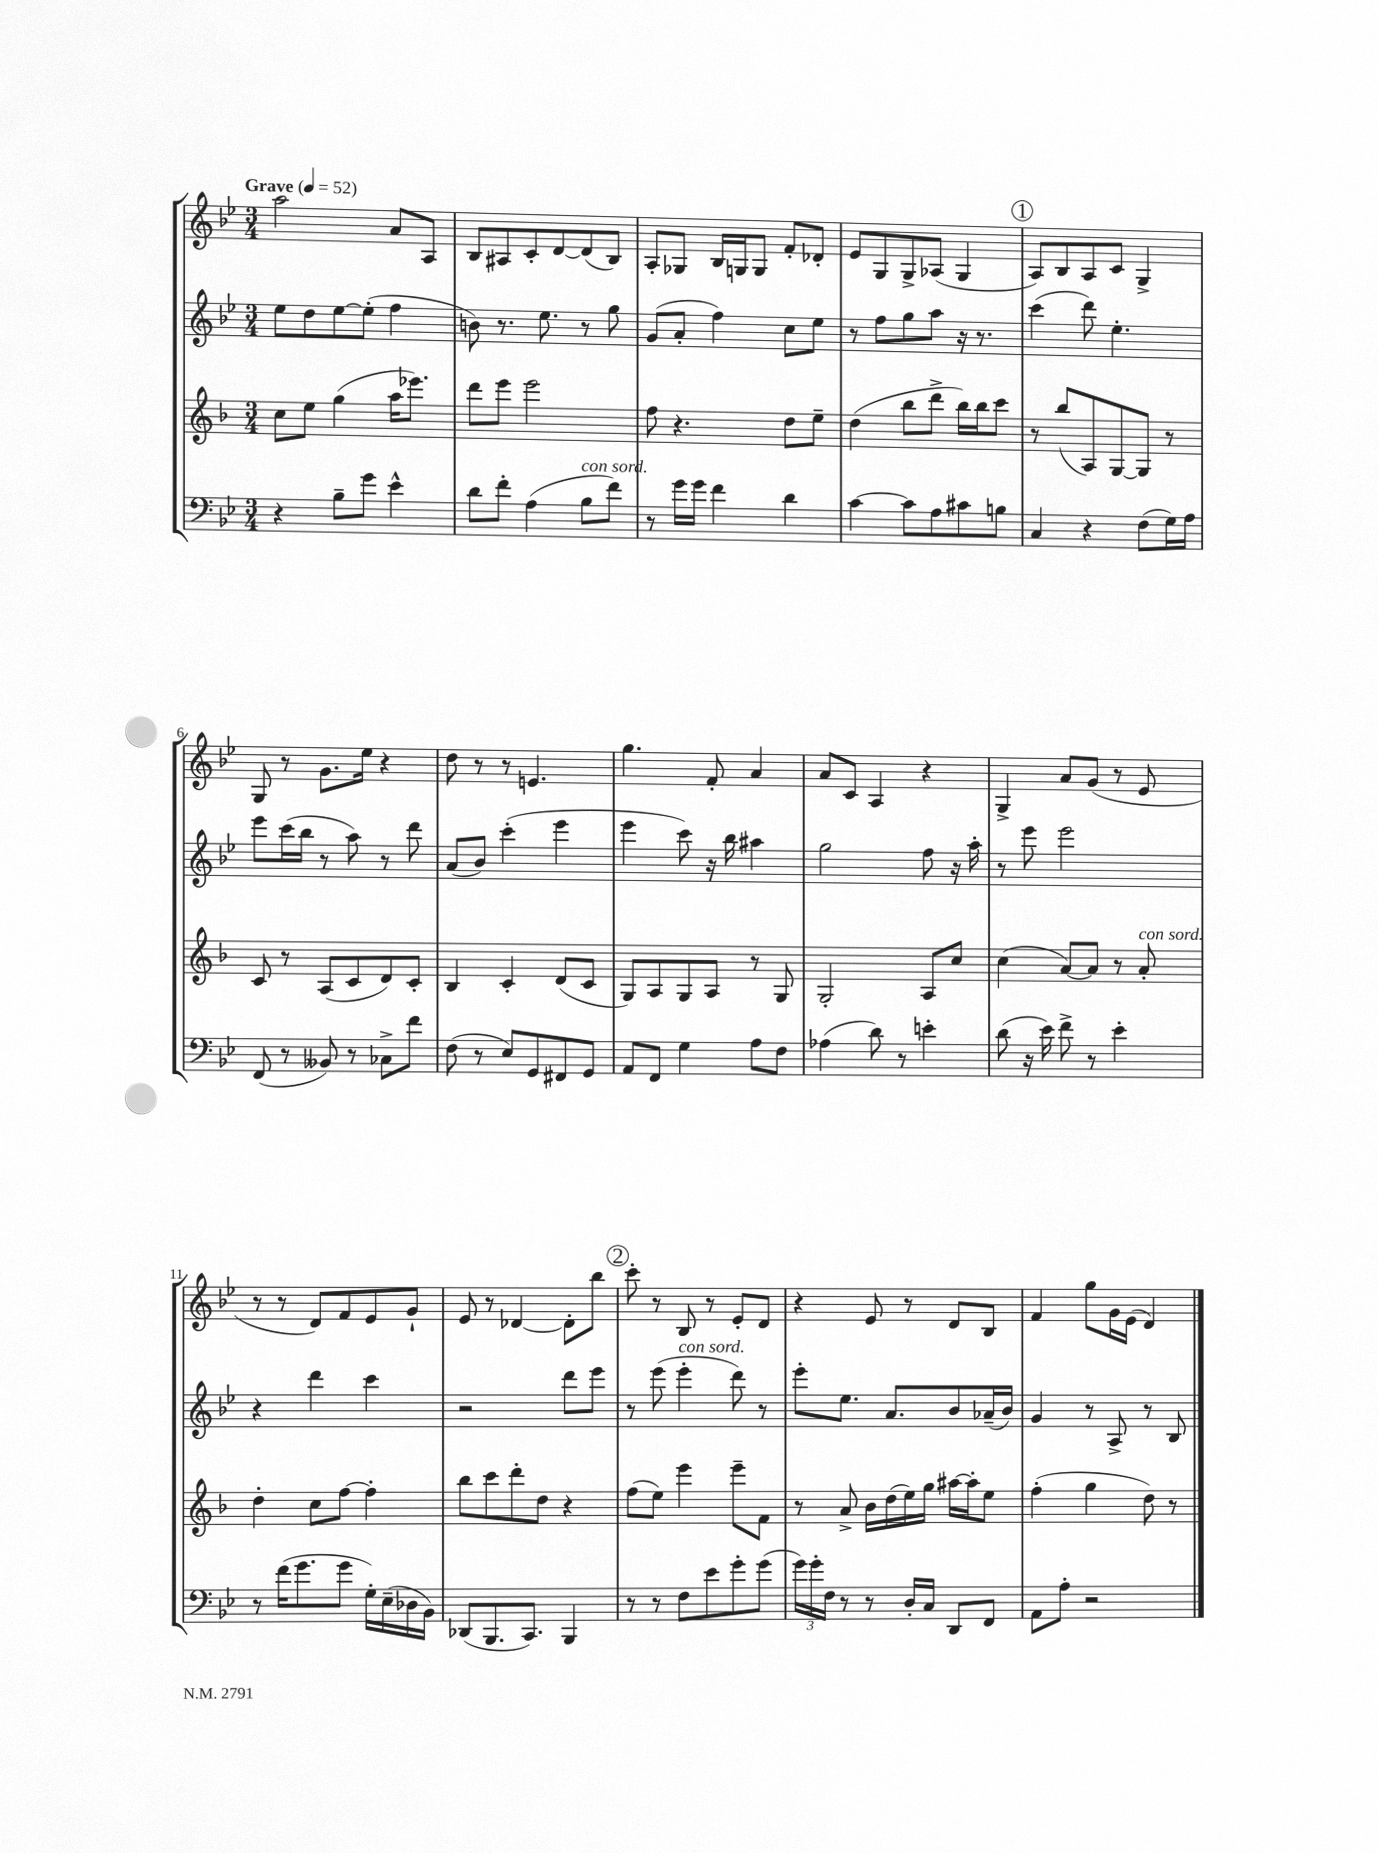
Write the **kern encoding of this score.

**kern	**kern	**kern	**kern
*part4	*part3	*part2	*part1
*staff4	*staff3	*staff2	*staff1
*clefF4	*clefG2	*clefG2	*clefG2
*k[b-e-]	*k[b-]	*k[b-e-]	*k[b-e-]
*M3/4	*M3/4	*M3/4	*M3/4
*MM52	*MM52	*MM52	*MM52
=1	=1	=1	=1
!	!	!	!LO:TX:a:B:t=Grave
4r	8cc\L	8ee-\L	2aa\
.	8ee\J	8dd\	.
8B-~\L	(4gg\	[8ee-\	.
8g\J	.	(8ee-'\J]	.
4e-^^\	16aa\KL	4ff\	8a/L
.	8.eee-X\J)	.	.
.	.	.	8A/J
=2	=2	=2	=2
8d\L	8ddd\L	8bn\)	8B-/L
8f'\J	8eee\J	8.r	8A#X/
(4A\	2eee\	.	8c'/
.	.	8.ee-\	.
.	.	.	[8d/
!LO:TX:a:i:t=con sord.	!	!	!
8B-\L	.	8r	(8d/]
8f\J)	.	8gg\	8B-/J)
=3	=3	=3	=3
8r	8ff\	(8g/L	8A'/L
16g\LL	4.r	8a'/J	8G-X/J
16g\JJ	.	.	.
4f\	.	4ff\)	16B-/LL
.	.	.	16Gn/J
.	.	.	8G/J
4d\	8dd\L	8cc\L	8f'/L
.	8ee~\J	8ee-\J	8d-X'/J
=4	=4	=4	=4
[4c\	(4dd\	8r	8e-/L
.	.	8ff\L	8G/
8c\L]	8bb-\L	8gg\	8G^/
8A\	8ddd^\J	8aa\J	(8A-X/J
8c#X\	16bb-\LL)	16r	4G/
.	16bb-\J	8.r	.
8Bn\J	8ccc\J	.	.
!!LO:REH:place=s1:t=1
=5	=5	=5	=5
4C/	8r	(4ccc\	8A/L)
.	(8bb-/L	.	8B-/
4r	8A/)	8ddd\)	8A/
.	[8G/	4.ee-'\	8c/J
(8F\L	8G/J]	.	4G^/
16G\L)	8r	.	.
16A\JJ	.	.	.
!!LO:LB:g=z
=6	=6	=6	=6
(8FF/	8c/	8eee-\L	8G/
8r	8r	(16ccc\L	8r
.	.	16bb-\JJ	.
8BB--X/)	(8A/L	8r	8.g\L
8r	8c/	8aa\)	.
.	.	.	16ee-\Jk
8C-X^\L	8d/)	8r	4r
8f\J	8c'/J	8ddd\	.
=7	=7	=7	=7
(8F\	4B-/	(8a/L	8dd\
8r	.	8b-/J)	8r
8E-/L)	4c'/	(4ccc'\	8r
8GG/	.	.	4.en/
8FF#X/	(8d/L	4eee-\	.
8GG/J	8c/J	.	.
=8	=8	=8	=8
8AA/L	8G/L)	4eee-\	4.gg\
8FF/J	8A/	.	.
4G\	8G/	8ccc\)	.
.	8A/J	16r	8f'/
.	.	16bb-\	.
8A\L	8r	4aa#X\	4a/
8F\J	8G/	.	.
=9	=9	=9	=9
(4A-X\	2G'/	2gg\	8a/L
.	.	.	8c/J
8d\)	.	.	4A/
8r	.	.	.
4en'\	8A/L	8ff\	4r
.	8cc/J	16r	.
.	.	16aa'\	.
=10	=10	=10	=10
(8d\	(4cc\	8r	4G^/
16r	.	8eee-\	.
16e-\)	.	.	.
8f^\	[8a/L)	2eee-\	8a/L
8r	8a/J]	.	(8g/J
4e-'\	8r	.	8r
!	!LO:TX:a:i:t=con sord.	!	!
.	8a'/	.	8e-/
!!LO:LB:g=z
=11	=11	=11	=11
8r	4dd'\	4r	8r
(16f\KL	.	.	8r
8.g\	.	.	.
.	8cc\L	4ddd\	8d/L)
8g\J	[8ff\J	.	8f/
16G'\LL)	4ff'\]	4ccc\	8e-/
(16E-~\	.	.	.
16D-X\	.	.	8g`/J
16BB-\JJ)	.	.	.
=12	=12	=12	=12
(8DD-X/L	8bb-\L	2r	8e-/
8.BBB-/	8ccc\	.	8r
.	8ddd'\	.	[4d-X/
8.CC/J)	.	.	.
.	8dd\J	.	.
4BBB-/	4r	8ddd\L	8d-'\L]
.	.	8eee-\J	8bb-\J
!!LO:REH:place=s1:t=2
=13	=13	=13	=13
8r	(8ff\L	8r	8ccc'\
8r	8ee\J)	(8eee-\	8r
!	!	!LO:TX:a:i:t=con sord.	!
8F\L	4eee\	4eee-'\	8B-/
8e-\	.	.	8r
8g'\	8eee~\L	8ddd\)	8e-'/L
(8g\J	8f\J	8r	8d/J
=14	=14	=14	=14
24g\LL)	8r	8eee-'\L	4r
24g'\	.	.	.
24F\JJ	.	.	.
8r	8a^/	8.ee-\J	.
8r	16b-\LL	.	8e-/
.	(16dd\	8.a/L	.
16D'/LL	16ee\)	.	8r
16C/JJ	16gg\JJ	.	.
8DD/L	[16aa#X\LL	8b-/	8d/L
.	16aa#'\J]	.	.
8FF/J	8ee\J	(16a-X~/L	8B-/J
.	.	16b-/JJ)	.
=15	=15	=15	=15
8AA\L	(4ff'\	4g/	4f/
8A'\J	.	.	.
2r	4gg\	8r	8gg\L
.	.	8A^/	16g\L
.	.	.	(16e-\JJ
.	8dd\)	8r	4d/)
.	8r	8B-/	.
==	==	==	==
*-	*-	*-	*-
